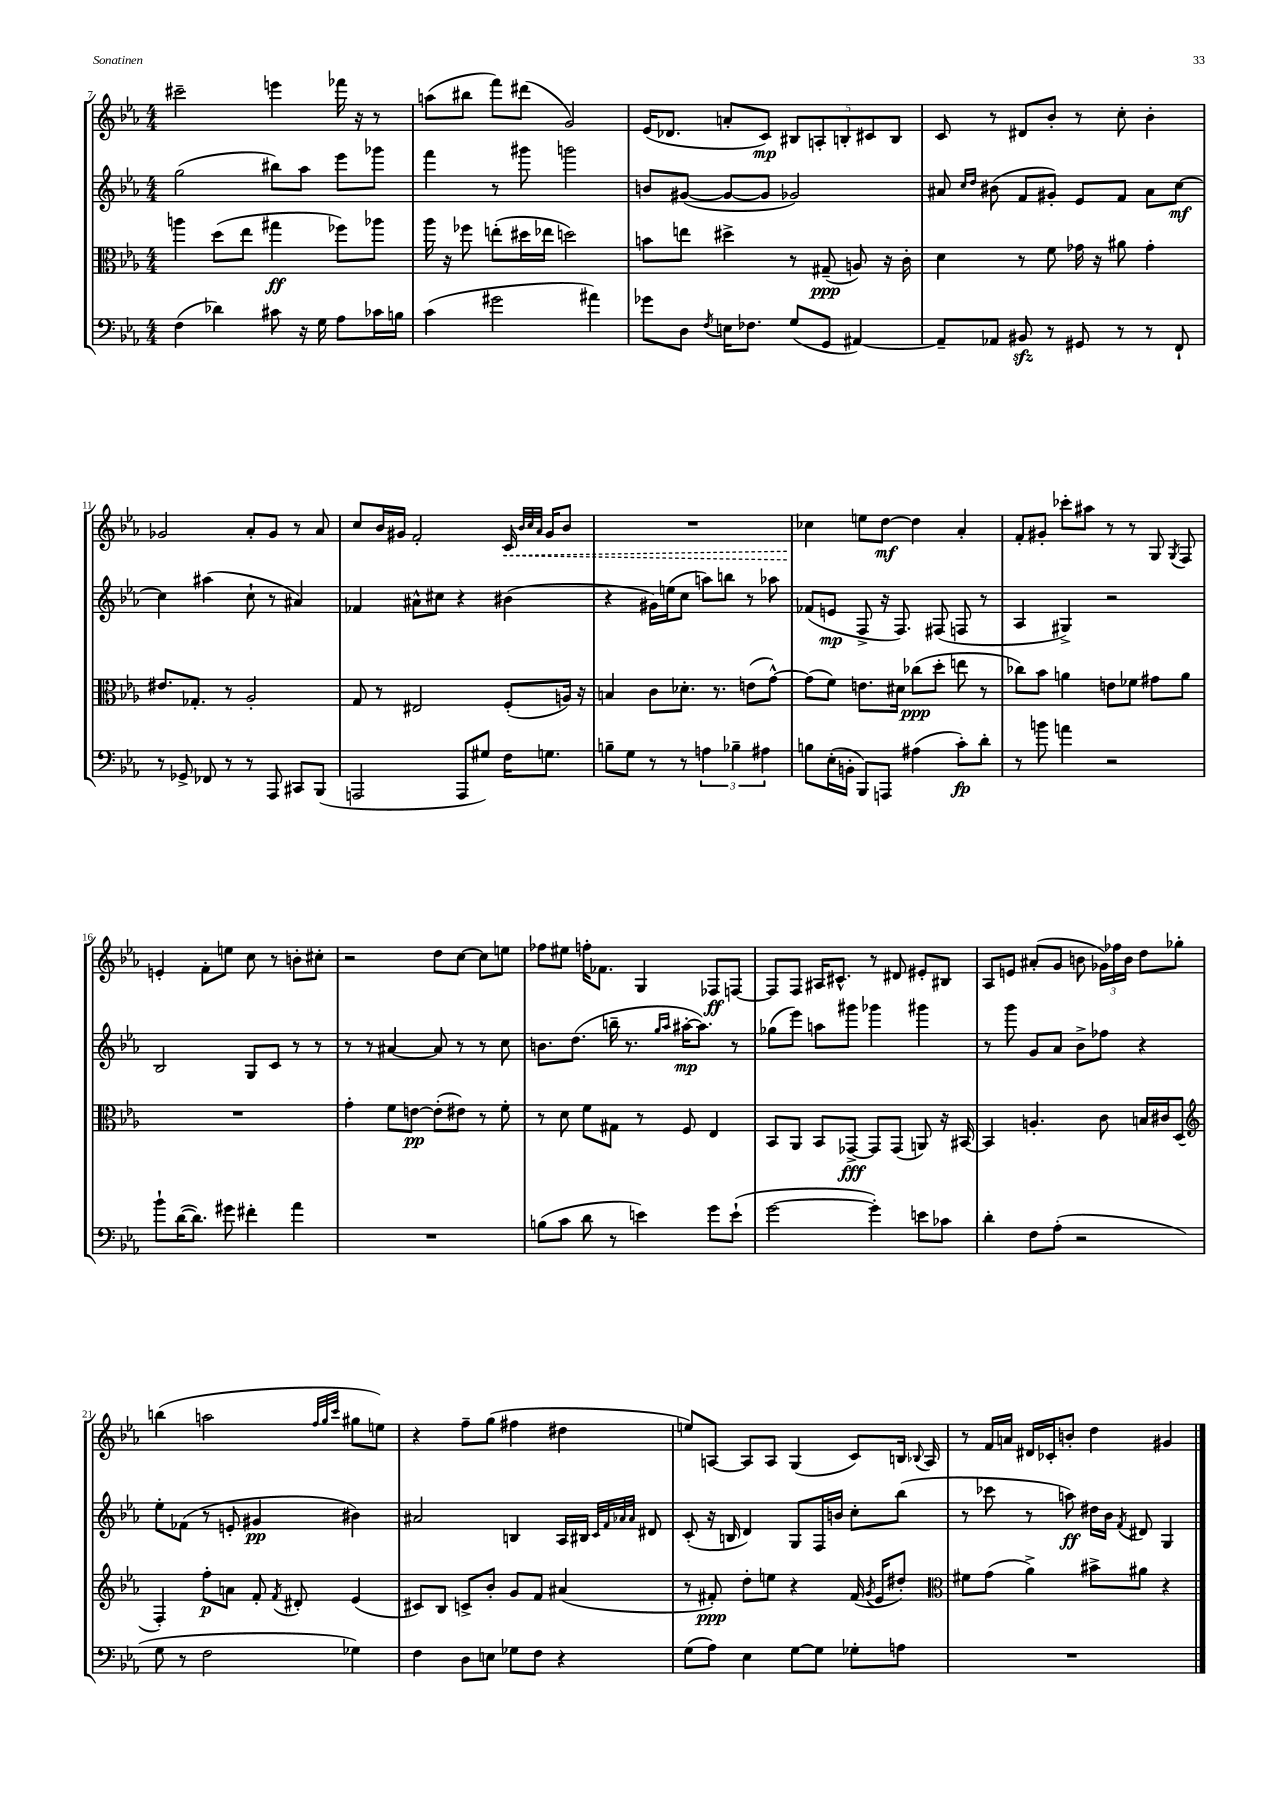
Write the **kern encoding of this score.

**kern	**kern	**kern	**kern
*staff4	*staff3	*staff2	*staff1
*clefF4	*clefC3	*clefG2	*clefG2
*k[b-e-a-]	*k[b-e-a-]	*k[b-e-a-]	*k[b-e-a-]
*M4/4	*M4/4	*M4/4	*M4/4
(4F	4aa	(2gg	2ccc#~
4d-)	(8dd	.	.
.	8ee-	.	.
8c#	4gg#	8bb#)	4eee
16r	.	8aa-	.
16G	.	.	.
8A-	8ff-)	8eee-	16fff-
.	.	.	16r
16c-	8aa-	8ggg-	8r
16B	.	.	.
=	=	=	=
(4c	16aa-	4fff	(8aa
.	16r	.	.
.	8ff-	.	8bb#
2g#	(8ee'	8r	8fff)
.	16dd#	8ggg#	(8ddd#
.	16ee-	.	.
.	2dd)	2ggg	2g)
4a#)	.	.	.
=	=	=	=
8g-	8b	8b	(16e-
.	.	.	8.d-
8D	8ee	([8g#	.
8qF	.	.	.
16E	4dd#^	8g#_	8a'
8.F-	.	.	.
.	.	8g#]	8c)
(8G	8r	2g-)	10B#
.	.	.	10A'
8GG	(8G#~	.	.
.	.	.	10B'
[4AA#)	8A)	.	.
.	.	.	10c#
.	16r	.	.
.	.	.	10B
.	16c'	.	.
=	=	=	=
8AA#~]	4d	8a#	8c
.	.	16qqcc	.
.	.	16qqdd	.
8AA-	.	(8b#	8r
8BB#	8r	8f	8d#
8r	8f	8g#')	8b-'
8GG#	16g-	8e-	8r
.	16r	.	.
8r	8a#	8f	8cc'
8r	4g-'	8a#	4b-'
8FF`	.	[8cc	.
=	=	=	=
8r	8.e#	4cc]	2g-
8GG-^	.	.	.
.	8.G-'	.	.
8FF-	.	(4aa#	.
8r	8r	.	.
8r	2A-'	8cc`	8a-'
8AAA-	.	8r	8g-
8CC#	.	4a#)	8r
(8BBB-	.	.	8a-
=	=	=	=
2AAA	8G	4f-	8cc
.	8r	.	16b-
.	.	.	16g#
.	2E#	8a#^^	2f'
.	.	8cc#	.
8AAA	.	4r	.
8G#)	.	.	.
16F	(8F'	(4b#	16c
.	.	.	32qqb-
.	.	.	32qqcc
.	.	.	32qqa-
8.G	.	.	16g#
.	16A)	.	8b-
.	16r	.	.
=	=	=	=
8B~	4B	4r	1r
8G	.	.	.
8r	8c	16g#)	.
.	.	(16ee	.
8r	8.d-'	8cc	.
6A	.	8aa)	.
.	8.r	.	.
.	.	8bb	.
6B-~	.	.	.
.	(8e	8r	.
6A#	.	.	.
.	[8g^^)	8aa-	.
=	=	=	=
8B	(8g]	(8f-	4cc-
(16E-'	8f)	8e	.
16BB'	.	.	.
8BBB-)	8.e	8F^	8ee
8AAA	.	16r	[8dd
.	16d#	8.F)	.
(4A#	(8cc-	.	4dd]
.	8dd'	(8F#	.
8c')	8ee	8F	4a-'
8d'	8r	8r	.
=	=	=	=
8r	8cc-)	4A-	8f'
8b	8b-	.	8g#'
4a	4a	4G#^)	8ccc-'
.	.	.	8aa#
2r	8e	2r	8r
.	8f-	.	8r
.	8g#	.	8G
.	.	.	8qG
.	8a	.	8F
=	=	=	=
8b-`	1r	2B-	4e'
([16d	.	.	.
8.d])	.	.	.
.	.	.	8f'
8g#	.	.	8ee
4f#'	.	8G	8cc
.	.	8c	8r
4a-	.	8r	8b'
.	.	8r	8cc#'
=	=	=	=
1r	4g'	8r	2r
.	.	8r	.
.	8f	[4a#	.
.	[8e	.	.
.	(8e']	8a#]	8dd
.	8e#)	8r	[8cc
.	8r	8r	8cc]
.	8f'	8cc	8ee
=	=	=	=
(8B	8r	8.b	8ff-
8c	8d	.	8ee#
.	.	(8.dd	.
8d	8f	.	16ff'
.	.	.	8.f-
8r	8G#	16bb~	.
.	.	8.r	.
4e)	8r	.	4G
.	.	16qqgg	.
.	.	16qqaa-	.
.	8F	[16aa#'	.
.	.	8.aa#])	.
8g	4E-	.	8F-
(8e`	.	8r	[8F
=	=	=	=
[2g	8BB-	(8gg-	8F]
.	8AA-	8eee-)	8F
.	8BB-	8aa	16A#
.	.	.	8.c#^^
.	[8GG-^	8ggg#	.
4g'])	8GG-]	4ggg-	8r
.	(8GG-	.	8d#
8e	8AA)	4ggg#	8e#'
8c-	16r	.	8B#
.	[16BB#	.	.
=	=	=	=
4d'	4BB#]	8r	8A-
.	.	8ggg	8e
8F	4.A'	8g	(8a#'
(8A-'	.	8a-	8g
2r	.	8b-^	8b
.	8c	8ff-	24g-)
.	.	.	24ff-
.	.	.	24b
.	16B	4r	8dd
.	16c#	.	.
.	(8D	.	8gg-'
=	=	=	=
*	*clefG2	*	*
8G	4F')	8ee-'	(4bb
8r	.	(8f-	.
2F	8ff'	8r	2aa
.	8a	8e'	.
.	8f'	4g#	.
.	8qf	.	.
.	8d#'	.	.
.	.	.	32qqff
.	.	.	32qqgg
.	.	.	32qqccc
4G-)	(4e-	4b#)	8gg#
.	.	.	8ee)
=	=	=	=
4F	8c#)	2a#	4r
.	8B-	.	.
8D	8c^	.	8ff~
8E	8b-'	.	(8gg
8G-	8g	4B	4ff#
8F	8f	.	.
4r	(4a#	16A-	4dd#
.	.	16B#	.
.	.	32qqc	.
.	.	32qqf	.
.	.	32qqa-	.
.	.	32qqa-	.
.	.	8d#	.
=	=	=	=
(8G	8r	(8c'	8ee)
8A-)	8f#')	16r	[8A
.	.	16B	.
4E-	8dd'	4d)	8A]
.	8ee	.	8A
[8G	4r	8G	(4G
8G]	.	16F	.
.	.	16b	.
8G-'	(16f#	8cc'	8c)
.	8qg	.	.
.	16e-	.	.
8A	8dd#')	(8bb-	16B
.	.	.	8qqB-
.	.	.	16A
=	=	=	=
*	*clefC3	*	*
1r	8f#	8r	8r
.	(8g	8ccc-	16f
.	.	.	16a
.	4a-^)	8r	16d#
.	.	.	16c-'
.	.	8aa)	8b'
.	8b#^	16dd#	4dd
.	.	16b-	.
.	.	8qf	.
.	8a#	8d#	.
.	4r	4G	4g#
==	==	==	==
*-	*-	*-	*-
